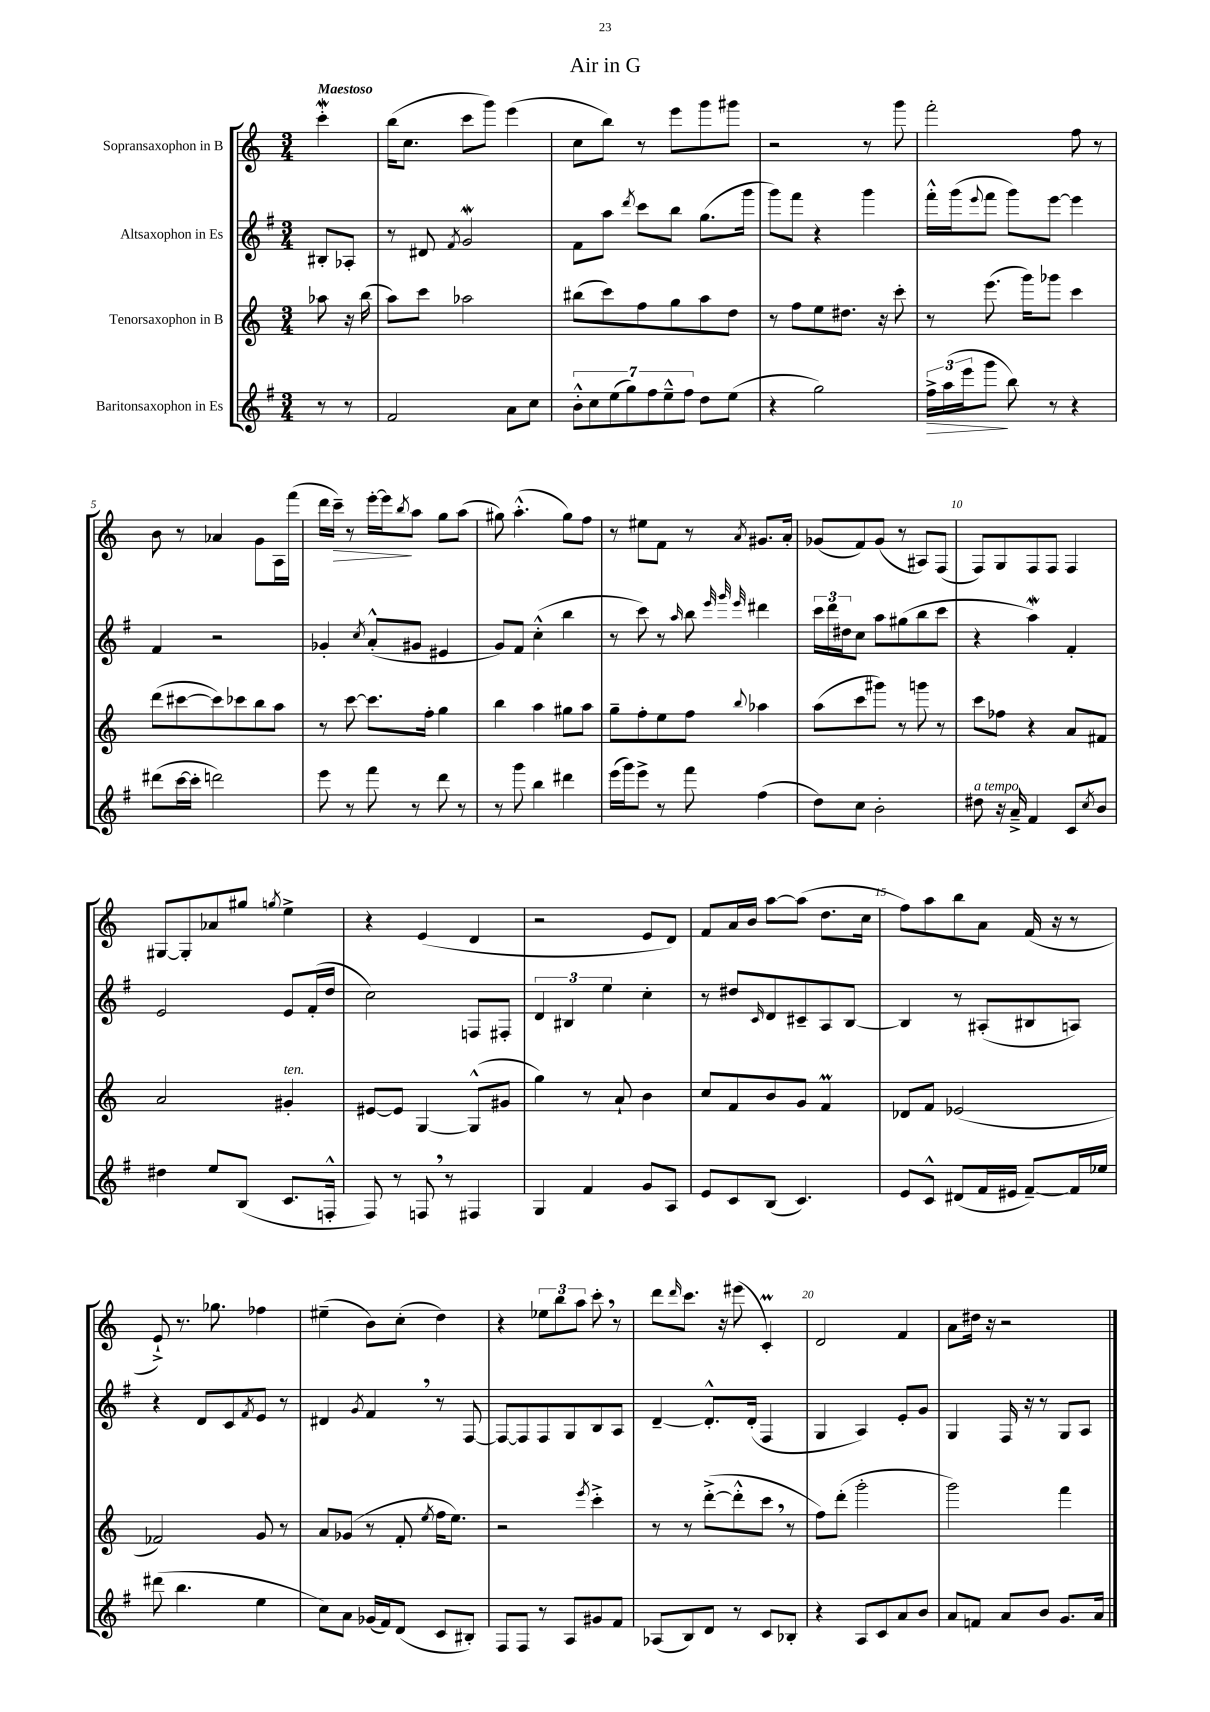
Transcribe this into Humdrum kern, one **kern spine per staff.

**kern	**dynam	**kern	**kern	**kern	**dynam
*part4	*part4	*part3	*part2	*part1	*part1
*staff4	*staff4	*staff3	*staff2	*staff1	*staff1
*I"Baritonsaxophon in Es	*	*I"Tenorsaxophon in B	*I"Altsaxophon in Es	*I"Sopransaxophon in B	*
*clefG2	*	*clefG2	*clefG2	*clefG2	*
*k[f#]	*	*k[]	*k[f#]	*k[]	*
*M3/4	*	*M3/4	*M3/4	*M3/4	*
=	=	=	=	=	=
!	!	!	!	!LO:TX:a:B:t=Maestoso	!
8r	.	8aa-X\	8B#X'/L	4cccw'\	.
8r	.	16r	8A-X'/J	.	.
.	.	(16bb\	.	.	.
=1	=1	=1	=1	=1	=1
2f#/	.	8aa\L)	8r	(16bb\KL	.
.	.	.	.	8.cc\J	.
.	.	8ccc\J	8d#X/	.	.
.	.	.	8qf#/	.	.
.	.	2aa-X\	2gw/	8ccc\L	.
.	.	.	.	8ggg\J)	.
8a\L	.	.	.	(4eee\	.
8cc\J	.	.	.	.	.
=2	=2	=2	=2	=2	=2
14b'^^\L	.	(8bb#X\L	8f#\L	8cc\L	.
14cc\	.	.	.	.	.
.	.	8ccc\)	8aa\J	8bb\J)	.
(14ee\	.	.	.	.	.
14gg\)	.	.	.	.	.
.	.	.	8qddd/	.	.
.	.	8ff\	8ccc\L	8r	.
14ff#\	.	.	.	.	.
14ee~^^\	.	.	.	.	.
.	.	8gg\	8bb\J	8eee\L	.
14ff#\J	.	.	.	.	.
8dd\L	.	8aa\	(8.gg\L	8ggg\	.
(8ee\J	.	8dd\J	.	8ggg#X\J	.
.	.	.	16ggg\Jk	.	.
=3	=3	=3	=3	=3	=3
4r	.	8r	8ggg\L)	2r	.
.	.	8ff\L	8fff#\J	.	.
2gg\)	.	8ee\	4r	.	.
.	.	8.dd#X\J	.	.	.
.	.	.	4ggg\	8r	.
.	.	16r	.	.	.
.	.	8ccc'\	.	8ggg\	.
=4	=4	=4	=4	=4	=4
!	!LO:HP:b	!	!	!	!
24ff#^\LL	>	8r	16fff#'^^\LL	2fff'\	.
(24aa\	.	.	.	.	.
.	.	.	(16ggg\J	.	.
24eee\J	.	.	.	.	.
.	.	.	8qqeee/	.	.
8ggg\J	.	(8.eee\	8fff#\J	.	.
8bb\)	]	.	8ggg\L)	.	.
.	.	16ggg\KL)	.	.	.
8r	.	8ggg-X\J	[8eee\J	.	.
4r	.	4ccc\	4eee\]	8ff\	.
.	.	.	.	8r	.
!!LO:LB:g=z
=5	=5	=5	=5	=5	=5
(8ddd#X\L	.	(8ddd\L	4f#/	8b\	.
[16ccc\L	.	[8ccc#X\	.	8r	.
16ccc'\JJ]	.	.	.	.	.
2dddn\)	.	8ccc#\])	2r	4a-X/	.
.	.	8ccc-X\	.	.	.
.	.	8bb\	.	8g\L	.
.	.	8aa\J	.	16A\L	.
.	.	.	.	(16fff\JJ	.
=6	=6	=6	=6	=6	=6
8eee\	.	8r	4g-X'/	16ddd\LL	.
!	!	!	!	!	!LO:HP:b
.	.	.	.	16ccc~\JJ)	>
8r	.	[8ccc\	.	8r	.
.	.	.	8qcc/	.	.
8fff#\	.	8.ccc\L]	(8a'^^/L	[16eee'\LL	.
.	.	.	.	16eee\J]	.
.	.	.	.	8qbb/	.
8r	.	.	8g#X/J	8aa\J	]
.	.	16ff'\Jk	.	.	.
8ddd\	.	4gg\	4e#X/	8gg\L	.
8r	.	.	.	(8aa\J	.
=7	=7	=7	=7	=7	=7
8r	.	4bb\	8g/L)	8gg#X\)	.
8ggg\	.	.	8f#/J	(4.aa'^^\	.
4bb\	.	4aa\	(4cc'^^\	.	.
4ddd#X\	.	8gg#X\L	4bb\	8gg#\L)	.
.	.	8aa\J	.	8ff\J	.
=8	=8	=8	=8	=8	=8
(16eee\LL	.	8gg~\L	8r	8r	.
16ggg\J)	.	.	.	.	.
8eee^\J	.	8ff'\	8ccc\)	8ee#X\L	.
8r	.	8ee\	8r	8f\J	.
.	.	.	16qqaa/	.	.
8fff#\	.	8ff\J	8bb\	8r	.
.	.	.	32qqeee/	.	.
.	.	.	32qqggg/	.	.
.	.	8qqbb/	32qqeee/	8qa/	.
(4ff#\	.	4aa-X\	4ddd#X\	8.g#X/L	.
.	.	.	.	16a'/Jk	.
=9	=9	=9	=9	=9	=9
8dd\L)	.	(8aa\L	24ccc\LL	(8g-X/L	.
.	.	.	24ddd\	.	.
.	.	.	24dd#X\J	.	.
8cc\J	.	8ccc\	8cc\J	8f/)	.
2b'\	.	8ggg#X\J)	8aa\L	(8g-/J	.
.	.	8r	(8gg#X\	8r	.
.	.	8gggn\	8bb\	8A#X/L)	.
.	.	8r	8ccc\J	(8F/J	.
=10	=10	=10	=10	=10	=10
!LO:TX:a:i:t=a tempo	!	!	!	!	!
8dd#X\	.	8ccc\L	4r	8F/L)	.
16r	.	8ff-X\J	.	8G/	.
16a~^/	.	.	.	.	.
4f#/	.	4r	4aaW\)	8F/	.
.	.	.	.	8F/J	.
8c/L	.	8a/L	4f#'/	4F/	.
8qcc/	.	.	.	.	.
8b/J	.	8f#X/J	.	.	.
!!LO:LB:g=z
=11	=11	=11	=11	=11	=11
4dd#X\	.	2a/	2e/	[8G#X/L	.
.	.	.	.	8G#'/]	.
8ee/L	.	.	.	8a-X/	.
(8B/J	.	.	.	8gg#X/J	.
.	.	.	.	8qggn/	.
!	!	!LO:TX:a:i:t=ten.	!	!	!
8.c/L	.	4g#X'/	8e/L	4ee^\	.
.	.	.	(16f#'/L	.	.
16Fn'^^/Jk	.	.	16dd/JJ	.	.
=12	=12	=12	=12	=12	=12
8F#/)	.	[8e#X/L	2cc\)	4r	.
8r	.	8e#/J]	.	.	.
8Fn,/	.	[4G/	.	(4e/	.
8r	.	.	.	.	.
4F#X/	.	(8G^^/L]	8Fn/L	4d/	.
.	.	8g#X/J	8F#X'/J	.	.
=13	=13	=13	=13	=13	=13
4G/	.	4gg\)	6d/	2r	.
.	.	.	6B#X/	.	.
4f#/	.	8r	.	.	.
.	.	.	6ee\	.	.
.	.	8a`/	.	.	.
8g/L	.	4b\	4cc'\	8e/L	.
8A/J	.	.	.	8d/J)	.
=14	=14	=14	=14	=14	=14
8e/L	.	8cc/L	8r	8f/L	.
8c/	.	8f/	8dd#X/L	16a/L	.
.	.	.	.	16b/JJ	.
.	.	.	16qqc/	.	.
(8B/J	.	8b/	8d/	[8aa\L	.
4.c/)	.	8g/J	8c#X~/	(8aa\J]	.
.	.	4fM/	8A/	8.dd\L	.
.	.	.	[8B/J	.	.
.	.	.	.	16cc\Jk	.
=15	=15	=15	=15	=15	=15
8e/L	.	8d-X/L	4B/]	8ff\L)	.
8c^^/J	.	8f/J	.	8aa\	.
(8d#X/L	.	(2e-X/	8r	8bb\	.
16f#/L	.	.	(8A#X'/L	8a\J	.
16e#X/JJ	.	.	.	.	.
[8f#~/L)	.	.	8B#X/	(16f/	.
.	.	.	.	16r	.
16f#/L]	.	.	8An/J)	8r	.
16ee-X/JJ	.	.	.	.	.
!!LO:LB:g=z
=16	=16	=16	=16	=16	=16
(8ddd#X\	.	2f-X/)	4r	8e`^/)	.
4.bb\	.	.	.	8.r	.
.	.	.	8d/L	.	.
.	.	.	.	8.gg-X\	.
.	.	.	8c/	.	.
.	.	.	8qf#/	.	.
4ee\	.	8g/	8e/J	4ff-X\	.
.	.	8r	8r	.	.
=17	=17	=17	=17	=17	=17
8cc\L)	.	8a/L	4d#X/	(4ee#X~\	.
8a\J	.	(8g-X/J	.	.	.
.	.	.	8qg/	.	.
(16g-X/LL	.	8r	4f#,/	8b\L)	.
16f#/J)	.	.	.	.	.
(8d/J	.	8f'/	.	(8cc'\J	.
.	.	8qee/	.	.	.
8c/L	.	16ff\KL	8r	4dd\)	.
.	.	8.ee\J)	.	.	.
8B#X'/J)	.	.	[8F#/	.	.
=18	=18	=18	=18	=18	=18
8F#/L	.	2r	8F#/L_	4r	.
8F#/J	.	.	8F#/]	.	.
8r	.	.	8F#/	12ee-X\L	.
.	.	.	.	12bb\	.
8A/L	.	.	8G/	.	.
.	.	.	.	12aa\J	.
.	.	8qeee/	.	.	.
8g#X/	.	4ccc'^\	8B/	8ccc',\	.
8f#/J	.	.	8A/J	8r	.
=19	=19	=19	=19	=19	=19
(8A-X/L	.	8r	[4d~/	8ddd\L	.
.	.	.	.	16qqddd/	.
8B/)	.	8r	.	8.ccc\J	.
8d/J	.	([8ddd'^\L	8.d'^^/L]	.	.
.	.	.	.	16r	.
8r	.	8ddd'^^\]	.	(8eee#X\	.
.	.	.	(16d'/Jk	.	.
8c/L	.	8ccc,\J	4F#/	4cM'/)	.
8B-X'/J	.	8r	.	.	.
=20	=20	=20	=20	=20	=20
4r	.	8ff\L)	4G/	2d/	.
.	.	(8ddd'\J	.	.	.
8A/L	.	2ggg'\	4A/)	.	.
8c/	.	.	.	.	.
8a/	.	.	8e'/L	4f/	.
8b/J	.	.	8g/J	.	.
=21	=21	=21	=21	=21	=21
8a/L	.	2ggg\)	4G/	8a\L	.
8fn/J	.	.	.	16dd#X\Jk	.
.	.	.	.	16r	.
8a/L	.	.	16F#/	2r	.
.	.	.	16r	.	.
8b/J	.	.	8r	.	.
8.g/L	.	4fff\	8G/L	.	.
.	.	.	8A/J	.	.
16a/Jk	.	.	.	.	.
==	==	==	==	==	==
*-	*-	*-	*-	*-	*-
